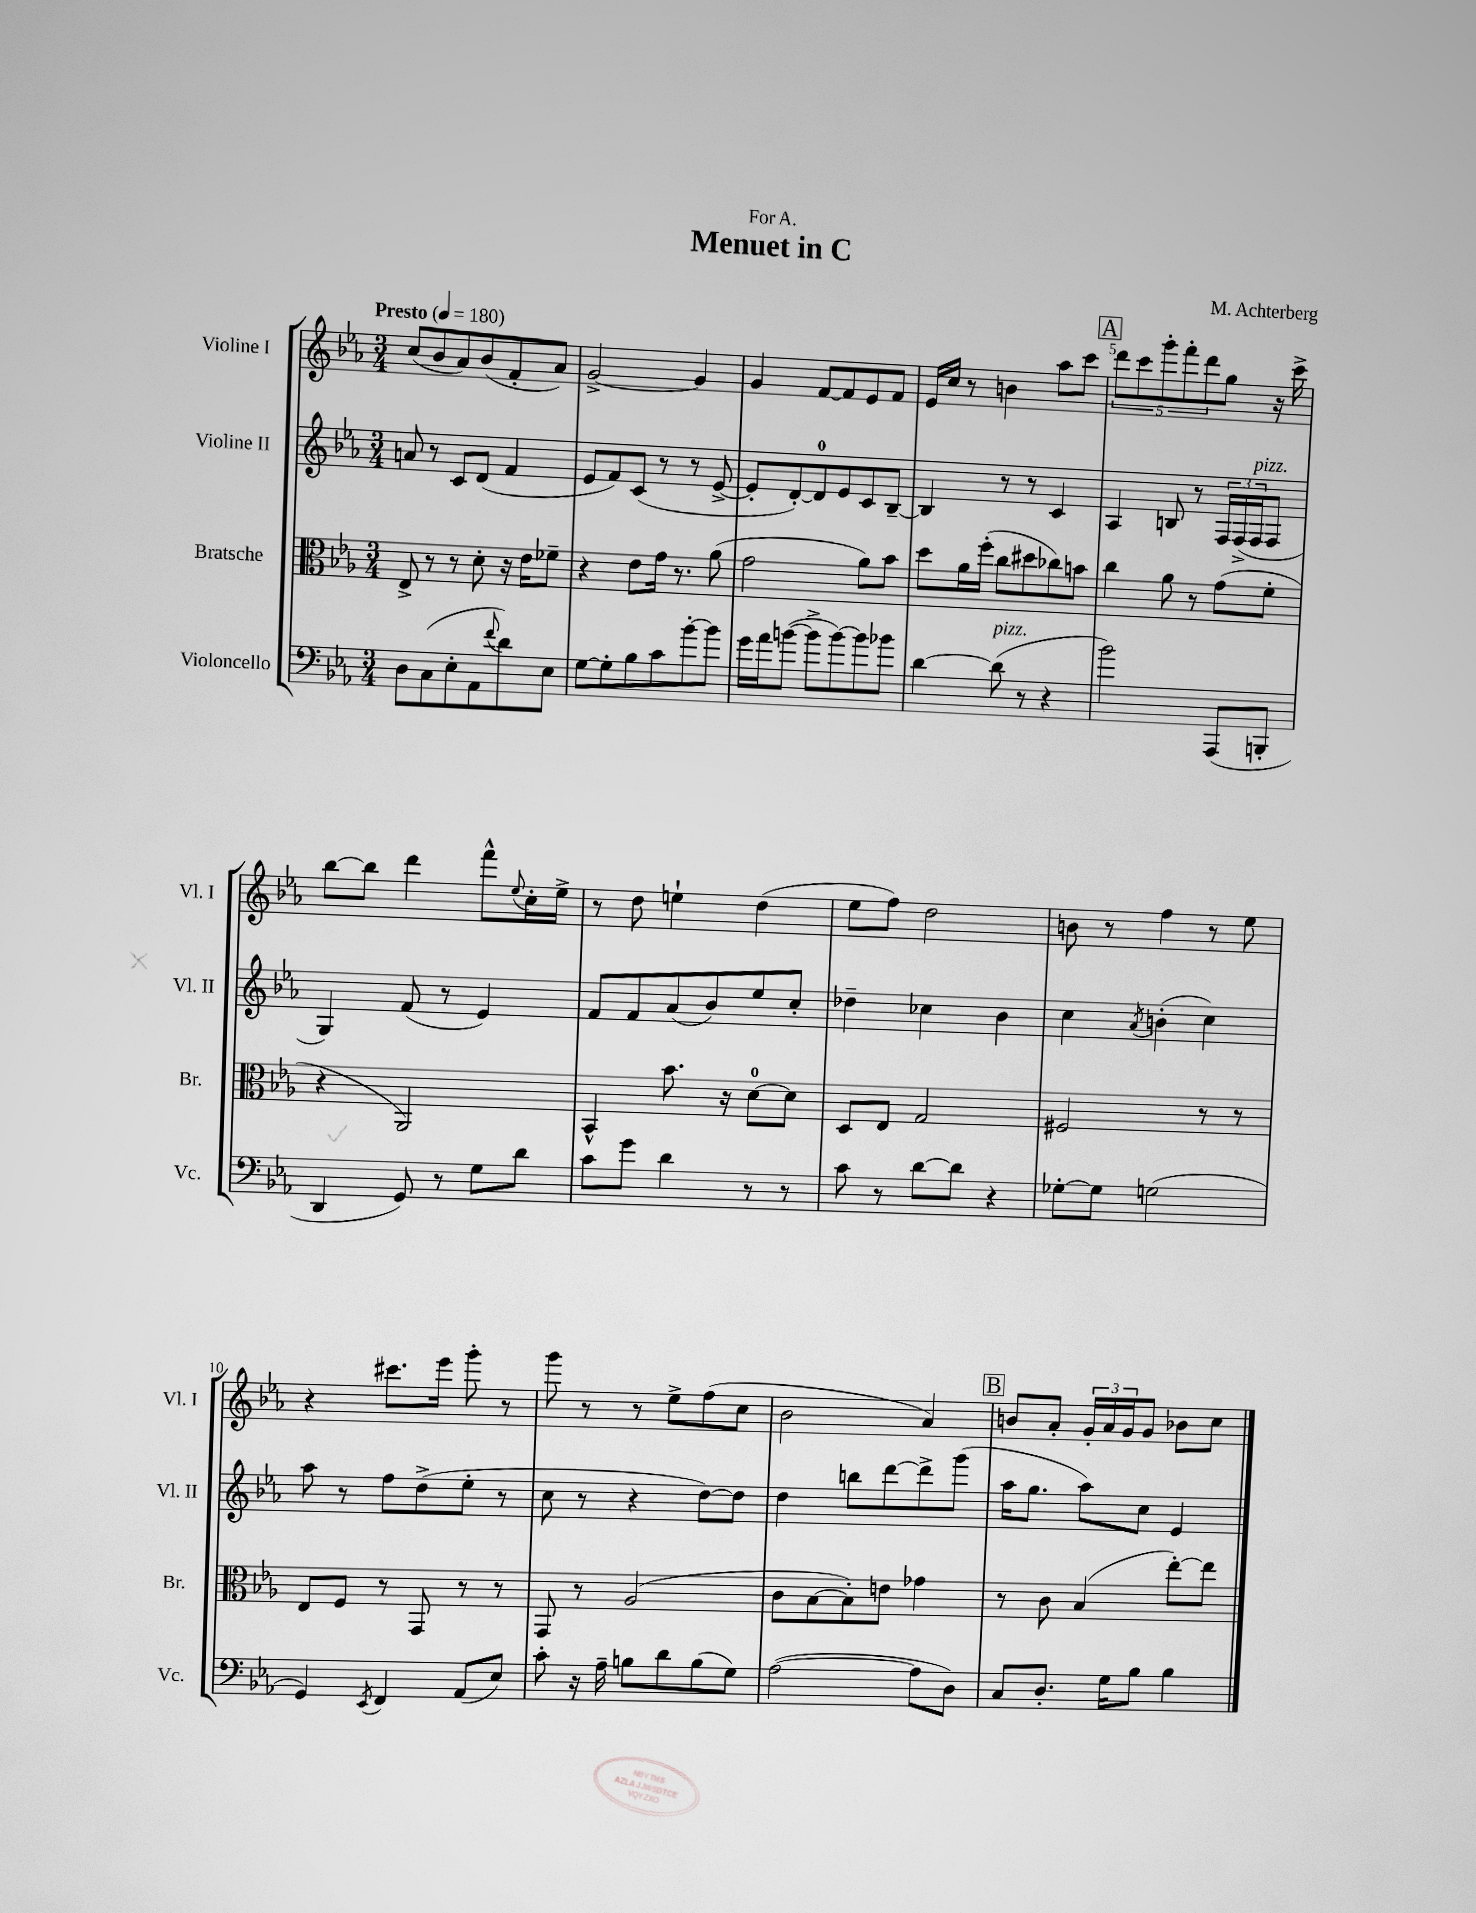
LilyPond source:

\header { title = "Menuet in C" composer = "M. Achterberg" dedication = "For A." }
<<
\new StaffGroup <<
\new Staff = "s0" \with { instrumentName = "Violine I" shortInstrumentName = "Vl. I" } {
    \clef treble \key ees \major \numericTimeSignature \time 3/4 \tempo "Presto" 4 = 180
    c''8( bes'8 aes'8) bes'8( f'8-. aes'8) |
    g'2~-> g'4 |
    g'4 f'8~ f'8 ees'8 f'8 |
    ees'16 c''16 r8 b'4 aes''8 c'''8 |
    \mark \markup { \box "A" } \tuplet 5/4 { d'''8 c'''8 g'''8-. f'''8-. d'''8 } g''8 r16 c'''16-> |
    bes''8~ bes''8 d'''4 f'''8-^ \appoggiatura { ees''8 } c''16-. ees''16-> |
    r8 d''8 e''4-! d''4( |
    ees''8 f''8) d''2 |
    b'8 r8 f''4 r8 ees''8 |
    r4 cis'''8. ees'''16 g'''8-. r8 |
    g'''8 r8 r8 ees''8-> f''8( c''8 |
    bes'2 aes'4) |
    \mark \markup { \box "B" } b'8 aes'8-. \tuplet 3/2 { g'16-. aes'16 g'16 } g'8 bes'8 c''8 \bar "|." |
}
\new Staff = "s1" \with { instrumentName = "Violine II" shortInstrumentName = "Vl. II" } {
    \clef treble \key ees \major \numericTimeSignature \time 3/4
    a'8 r8 c'8 d'8( f'4 |
    ees'8 f'8) c'8( r8 r8 ees'8~-> |
    ees'8-. d'8~-.) d'8-0 ees'8 c'8 bes8~-- |
    bes4 r8 r8 c'4 |
    \mark \markup { \box "A" } aes4 b8 r8 \tuplet 3/2 { f16 f16->( f16^\markup { \italic "pizz." } } f8 |
    g4) f'8( r8 ees'4) |
    f'8 f'8 aes'8( bes'8) ees''8 c''8-. |
    des''4-- ces''4 bes'4 |
    c''4 \acciaccatura { aes'8 } b'4-.( c''4) |
    aes''8 r8 f''8 d''8->( ees''8-. r8 |
    c''8 r8 r4 d''8~) d''8 |
    d''4 b''8 d'''8~ d'''8-> g'''8( |
    \mark \markup { \box "B" } aes''16 g''8. aes''8) c''8 ees'4 \bar "|." |
}
\new Staff = "s2" \with { instrumentName = "Bratsche" shortInstrumentName = "Br." } {
    \clef alto \key ees \major \numericTimeSignature \time 3/4
    ees8-> r8 r8 d'8-. r16 ees'16 fes'8-- |
    r4 ees'8 g'16 r8. aes'8( |
    g'2 aes'8) bes'8 |
    d''8 aes'16 f''16-.( c''8 dis''8 ces''8) b'8 |
    \mark \markup { \box "A" } c''4 aes'8 r8 g'8( f'8-. |
    r4 aes,2) |
    bes,4-^ bes'8. r16 d'8-0~ d'8 |
    d8 ees8 g2 |
    fis2 r8 r8 |
    ees8 f8 r8 g,8 r8 r8 |
    g,8 r8 aes2( |
    c'8 bes8~ bes8-.) e'8 ges'4 |
    \mark \markup { \box "B" } r8 c'8 bes4( ees''8~-.) ees''8 \bar "|." |
}
\new Staff = "s3" \with { instrumentName = "Violoncello" shortInstrumentName = "Vc." } {
    \clef bass \key ees \major \numericTimeSignature \time 3/4
    d8 c8( ees8-. aes,8 \appoggiatura { f'8 } d'8) ees8 |
    g8~ g8-. bes8 c'8 bes'8~-. bes'8 |
    g'16 aes'16 b'8~( b'8-> b'8~) b'8 bes'8 |
    d'4~ d'8^\markup { \italic "pizz." }( r8 r4 |
    \mark \markup { \box "A" } bes'2) aes,,8( b,,8-. |
    d,4 g,8) r8 g8 d'8 |
    c'8 g'8 d'4 r8 r8 |
    c'8 r8 d'8~ d'8 r4 |
    ges8~-. ges8 g2( |
    g,4) \acciaccatura { ees,8 } f,4 aes,8( ees8) |
    c'8-. r16 aes16-- b8 d'8 b8( g8) |
    aes2~( aes8 d8) |
    \mark \markup { \box "B" } c8 d8.-. g16 bes8 bes4 \bar "|." |
}
>>
>>
\layout { \context { \Score \override BarNumber.break-visibility = ##(#f #t #t) barNumberVisibility = #(every-nth-bar-number-visible 5) } }
